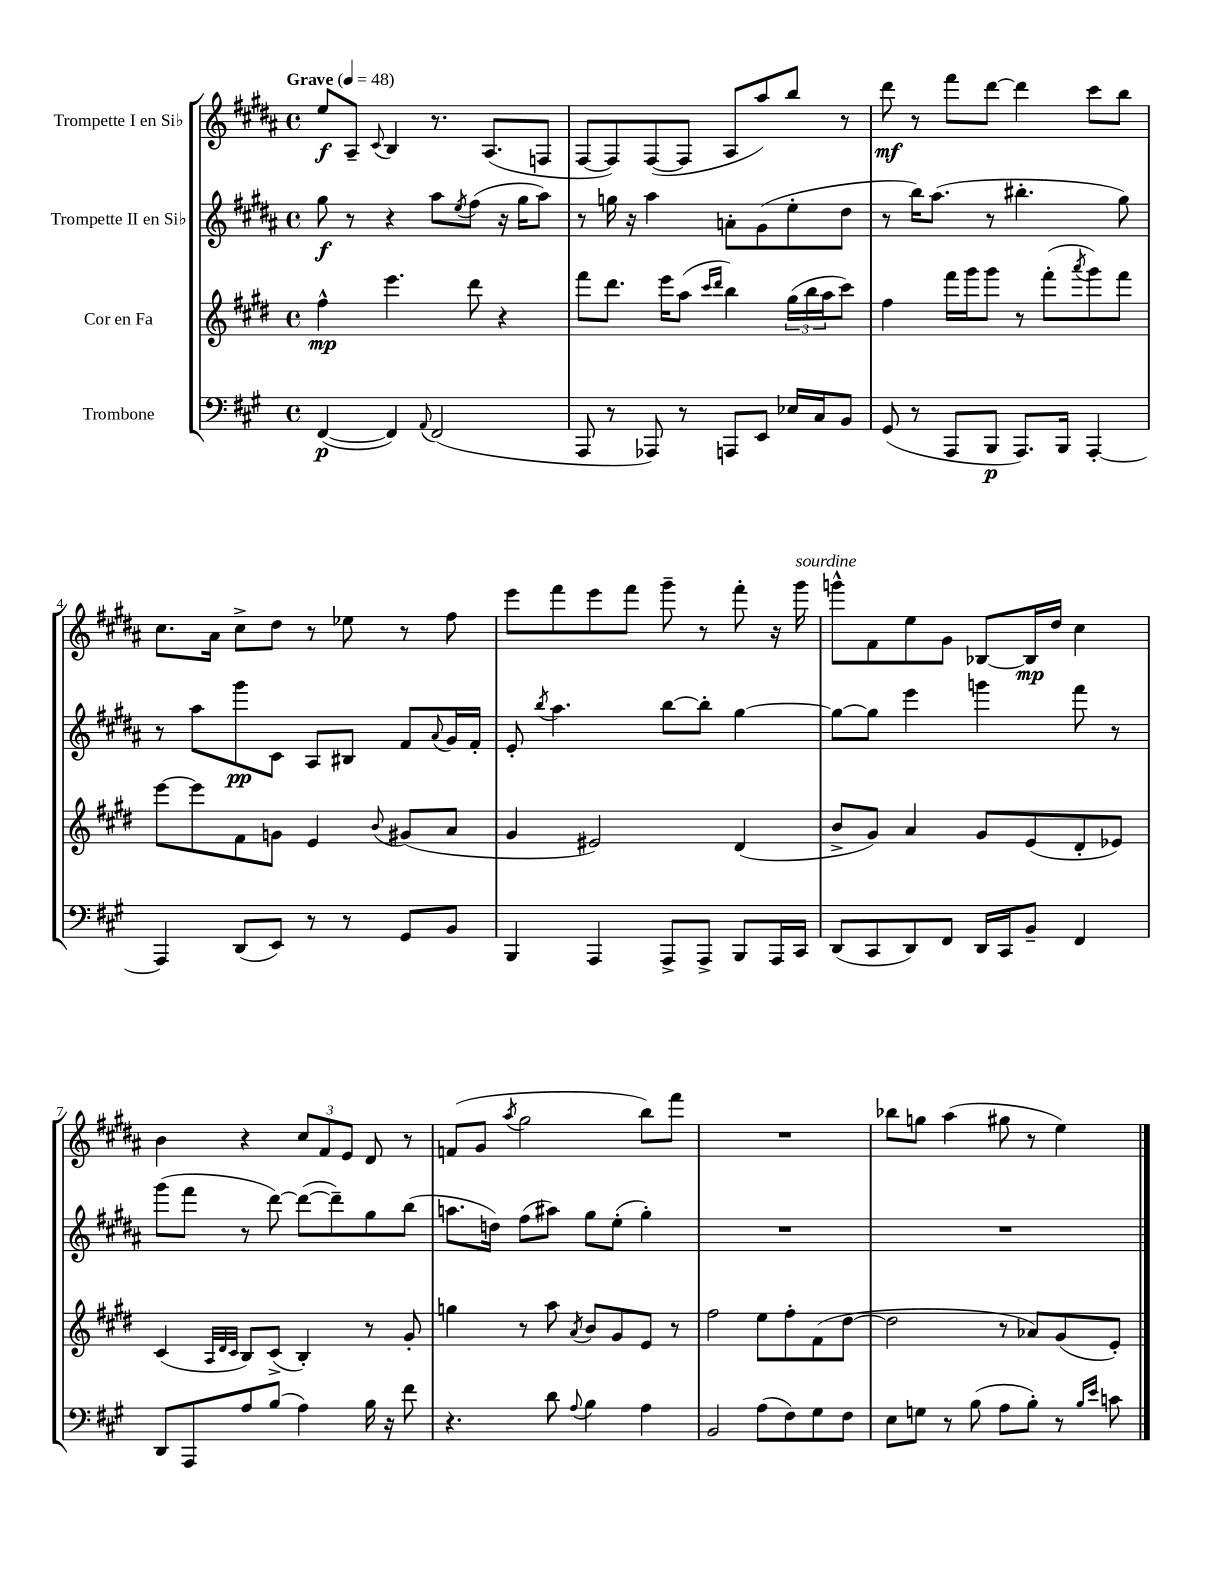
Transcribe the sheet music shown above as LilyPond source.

<<
\new StaffGroup <<
\new Staff = "s0" \with { instrumentName = "Trompette I en Sib" } {
    \clef treble \key b \major \defaultTimeSignature \time 4/4 \tempo "Grave" 4 = 48
    e''8\f ais8-- \appoggiatura { cis'8 } b4 r8. ais8.( f8 |
    fis8~ fis8) fis8~( fis8 ais8 ais''8) b''8 r8 |
    dis'''8\mf r8 fis'''8 dis'''8~ dis'''4 cis'''8 b''8 |
    cis''8. ais'16 cis''8-> dis''8 r8 ees''8 r8 fis''8 |
    e'''8 fis'''8 e'''8 fis'''8 gis'''8-- r8 fis'''8-. r16 gis'''16^\markup { \italic "sourdine" } |
    g'''8-^ fis'8 e''8 gis'8 bes8~ bes16\mp dis''16 cis''4 |
    b'4 r4 \tuplet 3/2 { cis''8 fis'8 e'8 } dis'8 r8 |
    f'8( gis'8 \acciaccatura { ais''8 } gis''2 b''8) fis'''8 |
    R1 |
    bes''8 g''8 ais''4( gis''8 r8 e''4) \bar "|." |
}
\new Staff = "s1" \with { instrumentName = "Trompette II en Sib" } {
    \clef treble \key b \major \defaultTimeSignature \time 4/4
    gis''8\f r8 r4 ais''8 \acciaccatura { e''8 } fis''8( r16 gis''16 ais''8) |
    r8 g''16 r16 ais''4 a'8-. gis'8( e''8-. dis''8 |
    r8 b''16) ais''8.( r8 bis''4.-. gis''8) |
    r8 ais''8 gis'''8\pp cis'8 ais8 bis8 fis'8 \appoggiatura { ais'8 } gis'16 fis'16-. |
    e'8-. \acciaccatura { b''8 } ais''4. b''8~ b''8-. gis''4~ |
    gis''8~ gis''8 e'''4 g'''4 fis'''8 r8 |
    gis'''8( fis'''8 r8 dis'''8~) dis'''8~( dis'''8--) gis''8 b''8( |
    a''8. d''16) fis''8( ais''8) gis''8 e''8-.( gis''4-.) |
    R1 |
    R1 \bar "|." |
}
\new Staff = "s2" \with { instrumentName = "Cor en Fa" } {
    \clef treble \key e \major \defaultTimeSignature \time 4/4
    fis''4-^\mp e'''4. dis'''8 r4 |
    fis'''8 dis'''8. e'''16 a''8( \grace { cis'''16 dis'''16 } b''4) \tuplet 3/2 { gis''16( b''16 a''16 } cis'''8) |
    fis''4 fis'''16 gis'''16 gis'''8 r8 fis'''8-.( \acciaccatura { a'''8 } gis'''8) fis'''8 |
    e'''8~ e'''8 fis'8 g'8 e'4 \appoggiatura { b'8 } gis'8( a'8 |
    gis'4 eis'2) dis'4( |
    b'8-> gis'8) a'4 gis'8 e'8( dis'8-. ees'8) |
    cis'4( \grace { a32 dis'32 cis'32 } b8) cis'8->( b4-.) r8 gis'8-. |
    g''4 r8 a''8 \acciaccatura { a'8 } b'8 gis'8 e'8 r8 |
    fis''2 e''8 fis''8-. fis'8( dis''8~ |
    dis''2 r8 aes'8) gis'8( e'8-.) \bar "|." |
}
\new Staff = "s3" \with { instrumentName = "Trombone" } {
    \clef bass \key a \major \defaultTimeSignature \time 4/4
    fis,4~\p( fis,4) \appoggiatura { a,8 } fis,2( |
    a,,8 r8 aes,,8) r8 a,,8 e,8 ees16 cis16 b,8 |
    gis,8( r8 a,,8 b,,8\p a,,8.) b,,16 a,,4~-. |
    a,,4 d,8( e,8) r8 r8 gis,8 b,8 |
    b,,4 a,,4 a,,8-> a,,8-> b,,8 a,,16 cis,16 |
    d,8( cis,8 d,8) fis,8 d,16 cis,16 b,8-- fis,4 |
    d,8 a,,8 a8 b8( a4) b16 r16 fis'8 |
    r4. d'8 \appoggiatura { a8 } b4 a4 |
    b,2 a8( fis8) gis8 fis8 |
    e8 g8 r8 b8( a8 b8-.) r8 \grace { b16 e'16 } c'8 \bar "|." |
}
>>
>>
